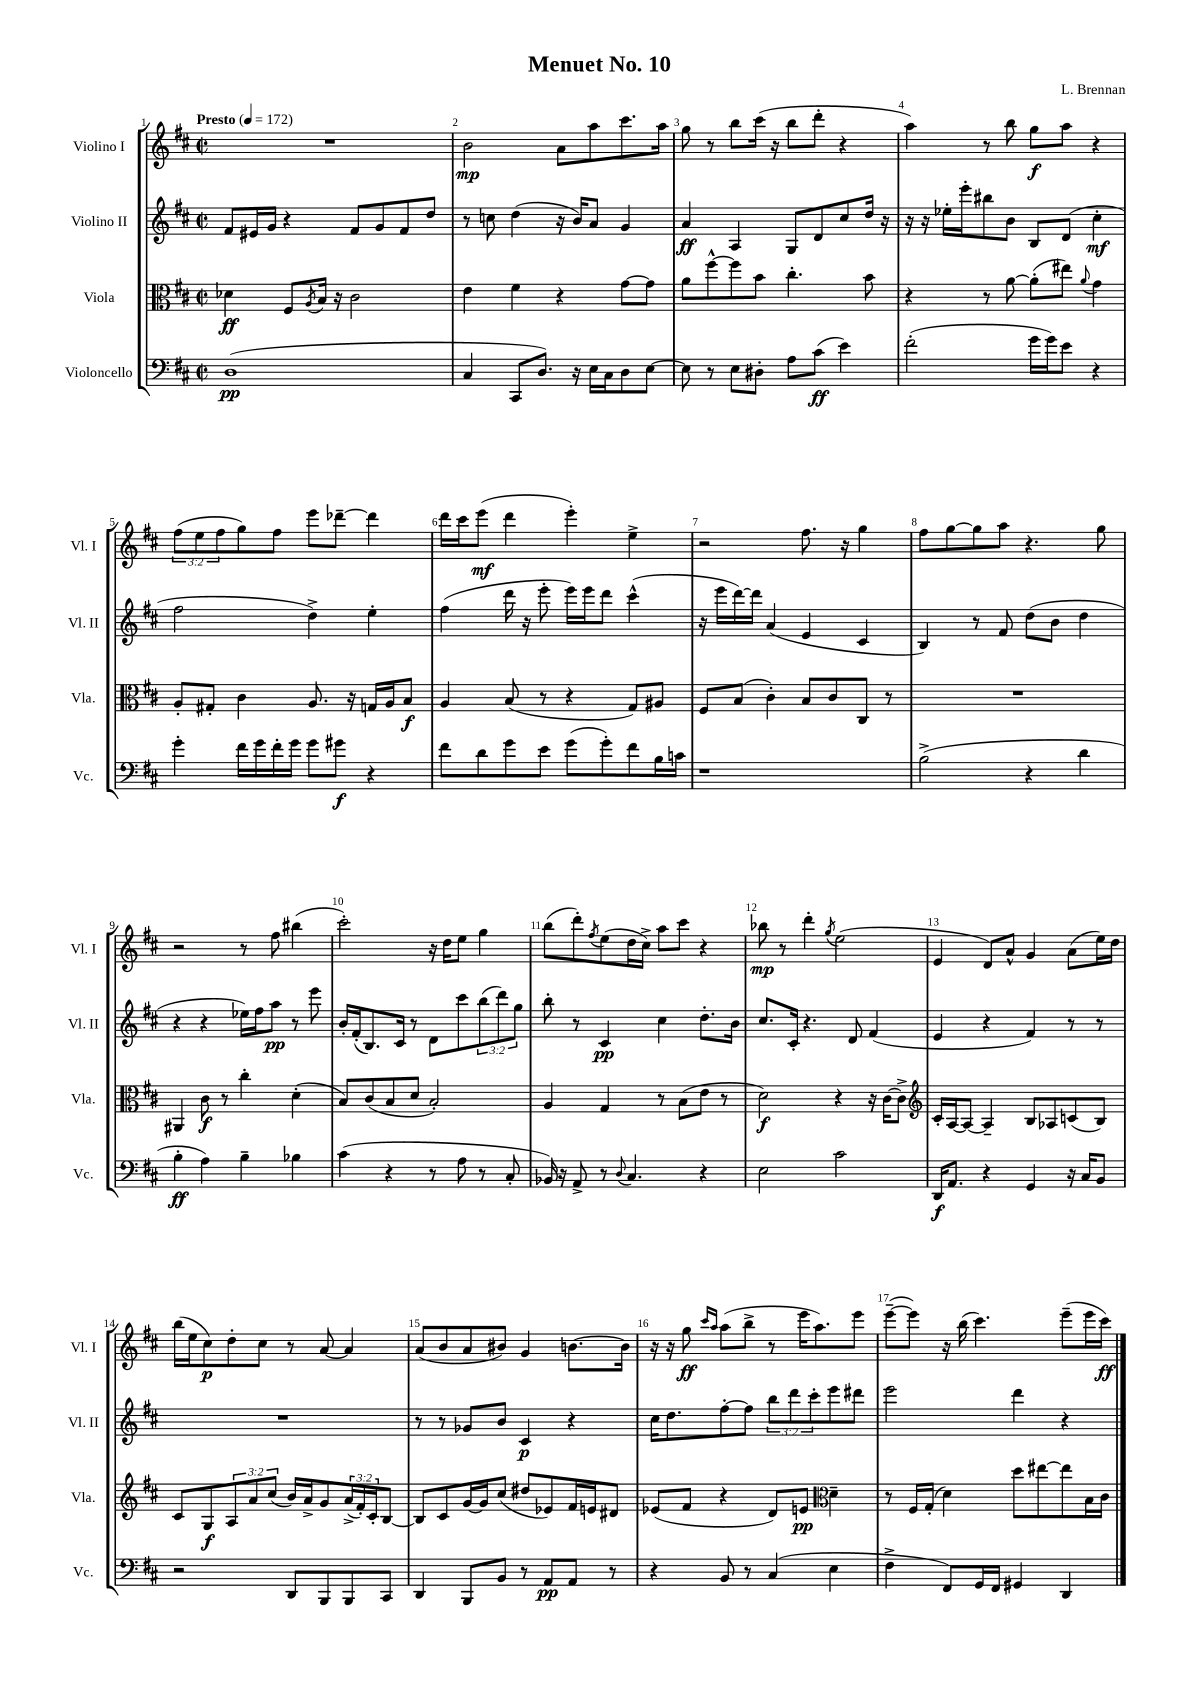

**kern	**kern	**kern	**kern
*staff4	*staff3	*staff2	*staff1
*clefF4	*clefC3	*clefG2	*clefG2
*k[f#c#]	*k[f#c#]	*k[f#c#]	*k[f#c#]
*M2/2	*M2/2	*M2/2	*M2/2
*met(c|)	*met(c|)	*met(c|)	*met(c|)
*MM172	*MM172	*MM172	*MM172
(1D	4d-\	8f#/L	1r
.	.	16e#/L	.
.	.	16g/JJ	.
.	8F#/L	4r	.
.	8qA/	.	.
.	16B/Jk	.	.
.	16r	.	.
.	2c#\	8f#/L	.
.	.	8g/	.
.	.	8f#/	.
.	.	8dd/J	.
=	=	=	=
4C#/	4e\	8r	2b\
.	.	8cc\	.
8CC#/L	4f#\	(4dd\	.
8.D/J)	.	.	.
.	4r	16r	8a\L
16r	.	16b/LK)	.
16E\LL	.	8a/J	8aa\
16C#\J	.	.	.
8D\	[8g\L	4g/	8.ccc#\
[8E\J	8g\]J	.	.
.	.	.	16aa\Jk
=	=	=	=
8E\]	8a\L	4a/	8gg\
8r	[8ff#^^\	.	8r
8E\L	8ff#\]	4A/	8bb\L
8D#'\J	8b\J	.	(16ccc#\Jk
.	.	.	16r
8A\L	4.cc#'\	8G/L	8bb\L
(8c#\J	.	8d/	8ddd'\J
4e\)	.	8cc#/	4r
.	8b\	16dd/Jk	.
.	.	16r	.
=	=	=	=
(2f#'\	4r	16r	4aa\)
.	.	16r	.
.	.	16ee-'\LL	.
.	.	16eee'\J	.
.	8r	8bb#\	8r
.	[8a\	8b\J	8bb\
16g\LL	(8a'\]L	8B/L	8gg\L
16g\J)	.	.	.
8e\J	8ee#\J)	(8d/J	8aa\J
.	8qqa/	.	.
4r	4g\	4cc#'\	4r
=	=	=	=
4g'\	8A'/L	2ff#\	(12ff#\L
.	.	.	12ee\
.	8G#'/J	.	.
.	.	.	12ff#\
16f#\LL	4c#\	.	8gg\)
16g\	.	.	.
16f#'\	.	.	8ff#\J
16g\JJ	.	.	.
8g\L	8.A/	4dd^\)	8eee\L
8g#\J	.	.	[8ddd-~\J
.	16r	.	.
4r	16G/LL	4ee'\	4ddd-\]
.	16A/J	.	.
.	8B/J	.	.
=	=	=	=
8f#\L	4A/	(4ff#\	16ddd\LL
.	.	.	16ccc#\J
8d\	.	.	(8eee\J
8g\	(8B/	16ddd\	4ddd\
.	.	16r	.
8e\J	8r	8eee'\	.
(8g\L	4r	16eee\LL)	4eee'\)
.	.	16eee\J	.
8g'\)	.	8ddd\J	.
8f#\	8G/L)	(4ccc#^^\	4ee^\
16B\L	8A#/J	.	.
16c\JJ	.	.	.
=	=	=	=
1r	8F#/L	16r	2r
.	.	16eee\LL	.
.	(8B/J	[16ddd\)	.
.	.	16ddd\]JJ	.
.	4c#'\)	(4a/	.
.	8B/L	4e/	8.ff#\
.	8c#/	.	.
.	.	.	16r
.	8C#/J	4c#/	4gg\
.	8r	.	.
=	=	=	=
(2B^\	1r	4B/)	8ff#\L
.	.	.	[8gg\
.	.	8r	8gg\]
.	.	8f#/	8aa\J
4r	.	(8dd\L	4.r
.	.	8b\J	.
4d\	.	4dd\	.
.	.	.	8gg\
=	=	=	=
4B'\	4AA#/	4r	2r
4A\)	8c#\	4r	.
.	8r	.	.
4B~\	4cc#'\	16ee-\LL)	8r
.	.	16ff#\J	.
.	.	8aa\J	8ff#\
4B-\	(4d'\	8r	(4bb#\
.	.	8eee\	.
=	=	=	=
(4c#\	8B/L)	16b'/LL	2ccc#'\)
.	.	(16f#'/J	.
.	(8c#/	8.B/)	.
4r	8B/	.	.
.	.	16c#/Jk	.
.	8d/J	8r	.
8r	2B'/)	8d\L	16r
.	.	.	16dd\LK
8A\	.	8ccc#\	8ee\J
8r	.	(12bb\	4gg\
.	.	12ddd\)	.
8C#'/	.	.	.
.	.	12gg\J	.
=	=	=	=
16BB-/)	4A/	8bb'\	(8bb\L
16r	.	.	.
8AA^/	.	8r	8ddd'\)
.	.	.	8qff#/
8r	4G/	4c#/	(8ee\
8qqD/	.	.	.
4.C#/	.	.	16dd\L
.	.	.	16cc#^\JJ)
.	8r	4cc#\	8aa\L
.	(8B\L	.	8ccc#\J
4r	8e\J	8.dd'\L	4r
.	8r	.	.
.	.	16b\Jk	.
=	=	=	=
2E\	2d\)	8.cc#/L	8bb-\
.	.	.	8r
.	.	16c#'/Jk	.
.	.	4.r	4ddd'\
.	.	.	8qgg/
2c#\	4r	.	(2ee\
.	.	8d/	.
.	16r	(4f#/	.
.	[16c#\LK	.	.
.	8c#^\]J	.	.
=	=	=	=
*	*clefG2	*	*
16DD/LK	16c#'/LL	4e/	4e/
8.AA/J	[16A/J	.	.
.	8A/_J	.	.
4r	4A~/]	4r	8d/L)
.	.	.	8a^^/J
4GG/	8B/L	4f#/)	4g/
.	8A-/	.	.
16r	(8c/	8r	(8a\L
16C#/LK	.	.	.
8BB/J	8B/J)	8r	16ee\L)
.	.	.	16dd\JJ
=	=	=	=
2r	8c#/L	1r	(16bb\LL
.	.	.	16ee\J
.	8G/	.	8cc#\)
.	12A/	.	8dd'\
.	12a/	.	.
.	.	.	8cc#\J
.	(12cc#/J	.	.
8DD/L	16b/LL)	.	8r
.	16a^/J	.	.
8BBB/	8g/	.	[8a/
8BBB/	(24a^/L	.	4a/]
.	24f#'/)	.	.
.	24c#'/J	.	.
8CC#/J	[8B/J	.	.
=	=	=	=
4DD/	8B/]L	8r	(8a/L
.	8c#/	8r	8b/
8BBB/L	[16g/L	8g-/L	8a/
.	16g/]J	.	.
8BB/J	(8cc#/J	8b/J	8b#/J)
8r	8dd#/L	4c#/	4g/
8AA/L	8e-/)	.	.
8AA/J	16f#/L	4r	[8.b\L
.	16e/J	.	.
8r	8d#/J	.	.
.	.	.	16b\]Jk
=	=	=	=
4r	(8e-/L	16cc#\LK	16r
.	.	8.dd\	16r
.	8f#/J	.	8gg\
.	.	.	16qqccc#/LL
.	.	.	16qqaa/JJ
8BB/	4r	[8ff#'\	(8aa\L
8r	.	8ff#\]J	8bb^\J
(4C#/	8d/L)	12bb\L	8r
.	.	12ddd\	.
.	8e/J	.	16eee\LK
.	.	12ccc#'\	.
.	.	.	8.aa\)
*	*clefC3	*	*
4E\	4d~\	8eee\	.
.	.	8ddd#\J	8eee\J
=	=	=	=
4F#^\	8r	2eee\	([8eee~\L
.	16F#/LL	.	8eee\]J)
.	(16G'/JJ	.	.
8FF#/L)	4d\)	.	16r
.	.	.	(16bb\
16GG/L	.	.	4.ccc#\)
16FF#/JJ	.	.	.
4GG#/	8dd\L	4ddd\	.
.	[8ee#\	.	.
4DD/	8ee#\]	4r	(8eee~\L
.	16B\L	.	16eee\L
.	16c#\JJ	.	16ccc#\JJ)
==	==	==	==
*-	*-	*-	*-
